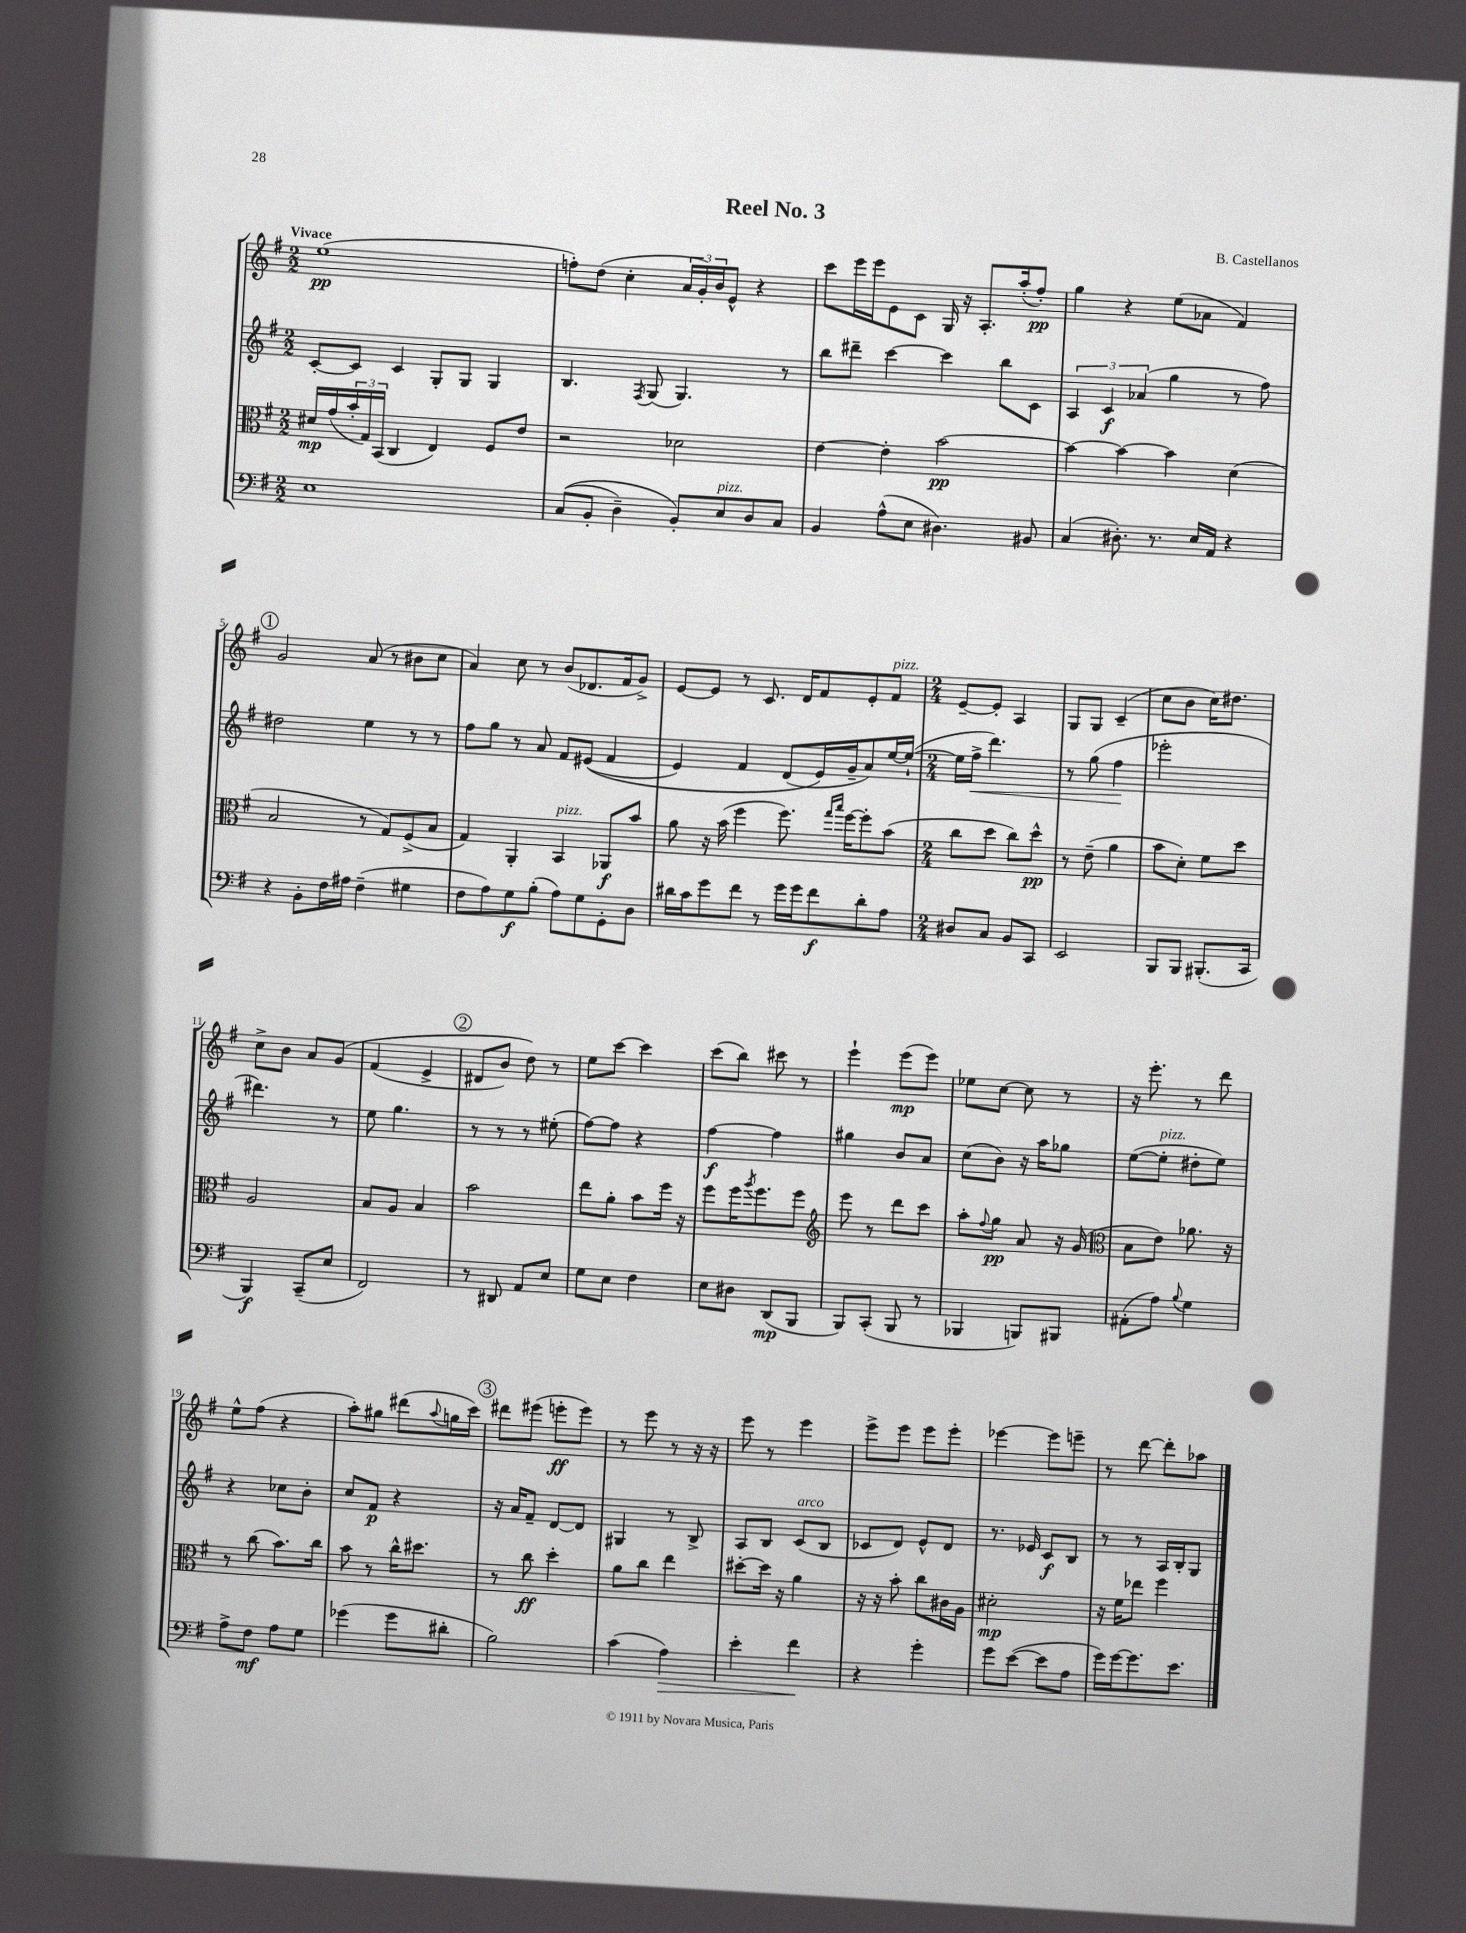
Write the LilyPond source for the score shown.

\header { title = "Reel No. 3" composer = "B. Castellanos" }
<<
\new StaffGroup <<
\new Staff = "s0" {
    \clef treble \key g \major \numericTimeSignature \time 2/2 \tempo "Vivace"
    e''1\pp( |
    f''8-.) d''8( c''4-. \tuplet 3/2 { a'16 g'16-.) b'16 } e'8-^ r4 |
    c'''8 e'''16 e'''16 e'8 c'8 g16 r16 a8.-. a''16-.( fis''8-.\pp) |
    g''4 r4 e''8( aes'8 fis'4) |
    \mark \markup { \circle "1" } g'2 a'8( r8 bis'8 c''8 |
    a'4) c''8 r8 b'8( des'8. fis'16 g'8->) |
    e'8~ e'8 r8 c'8. d'16 fis'8 e'8-. fis'8^\markup { \italic "pizz." } |
    \numericTimeSignature \time 2/4 e'8~-- e'8-. a4 |
    g8 g8 c'4--( |
    c''8 b'8 c''16) dis''8. |
    c''8-> b'8 a'8 g'8\( |
    fis'4( e'4-> |
    \mark \markup { \circle "2" } dis'8 b'8) d''8\) r8 |
    e''8 c'''8~ c'''4 |
    c'''8( b''8) cis'''8 r8 |
    e'''4-! e'''8\mp( e'''8) |
    ees''8 c''8~ c''8 r8 |
    r16 e'''8.-. r8 d'''8 |
    e''8-^ fis''8( r4 |
    a''8-.) gis''8 dis'''8( \appoggiatura { a''8 } g''16 c'''16) |
    \mark \markup { \circle "3" } dis'''8 eis'''8( e'''8-.\ff e'''8) |
    r8 e'''8 r8 r16 r16 |
    e'''8 r8 e'''4 |
    e'''8-> e'''8 e'''8 e'''8-. |
    ees'''4~ ees'''8 e'''8-- |
    r8 d'''8~ d'''8-. aes''8 \bar "|." |
}
\new Staff = "s1" {
    \clef treble \key g \major \numericTimeSignature \time 2/2
    c'8~-. c'8 c'4 g8-. g8 g4 |
    b4. \acciaccatura { fis8 } g8( g4.) r8 |
    b''8 dis'''8-- c'''4~ c'''4 b''8 c'8 |
    \tuplet 3/2 { a4 c'4\f aes'4( } g''4 r8 fis''8) |
    \mark \markup { \circle "1" } dis''2 e''4 r8 r8 |
    fis''8 g''8 r8 a'8 fis'8 eis'8(\( fis'4 |
    e'4) fis'4 d'8( e'16\) g'16-- a'8) e''16~ e''16~-!( |
    \numericTimeSignature \time 2/4 e''16 fis''16->\< d'''4.) |
    r8 g''8( fis''4\! |
    ees'''2-. |
    dis'''4.) r8 |
    e''8 g''4. |
    \mark \markup { \circle "2" } r8 r8 r8 eis''8-.( |
    fis''8~) fis''8 r4 |
    fis''4~\f fis''4 |
    gis''4 b'8 a'8 |
    c''8( b'8) r16 a''16 ges''8 |
    e''8~( e''8-.^\markup { \italic "pizz." } dis''8-. e''8) |
    r4 ces''8 b'8-. |
    c''8 fis'8\p r4 |
    \mark \markup { \circle "3" } r16 a'16 fis'8-- d'8~ d'8 |
    gis4 r8 b8-> |
    a8 b8 c'8^\markup { \italic "arco" }( b8 |
    ces'8 d'8) e'8-^ d'8 |
    r8. ees'16 c'8\f b8 |
    r8 r8 a16 b16-. g8 \bar "|." |
}
\new Staff = "s2" {
    \clef alto \key g \major \numericTimeSignature \time 2/2
    dis'16\mp g'16( \tuplet 3/2 { b'16-. g16) b,16( } c4 e4) fis8 e'8 |
    r2 des'2 |
    e'4~ e'4-. b'2~\pp |
    b'4~ b'4~ b'4 d'4( |
    \mark \markup { \circle "1" } b2 r8 g8) fis8->( b8 |
    g4) a,4-. b,4^\markup { \italic "pizz." } aes,8\f b'8 |
    a'8 r16 b'16( fis''4 fis''8.) \grace { g''16 b''16 } fis''16~ fis''8-. b'8( |
    \numericTimeSignature \time 2/4 c''8 d''8 c''8) d''8-^\pp |
    r8 e'8--( a'4 |
    b'8 d'8-.) fis'8 d''8 |
    a2 |
    b8 a8 b4 |
    \mark \markup { \circle "2" } b'2 |
    e''8 a'8-. b'8 fis''16 r16 |
    fis''8 fis''16 \acciaccatura { a''8 } fis''8. fis''8 |
    \clef treble e'''8 r8 d'''8 c'''8 |
    a''8-. \appoggiatura { fis''8 } g''8\pp a'8 r16 g'16( |
    \clef alto b8 e'8) aes'8. r16 |
    r8 c''8( b'8.) c''16 |
    b'8 r8 c''16-^ dis''8. |
    \mark \markup { \circle "3" } r8 c''8\ff d''4-. |
    a'8 c''8 e''4 |
    dis''8~-. dis''16 r16 a'4 |
    r16 r16 b'8-. c''8 cis'16 a16 |
    dis'2-.\mp |
    r16 fis'16 ees''8 fis''4 \bar "|." |
}
\new Staff = "s3" {
    \clef bass \key g \major \numericTimeSignature \time 2/2
    e1 |
    c8(\( b,8-. d4--) b,8-.\) e8^\markup { \italic "pizz." } d8 c8 |
    b,4 a8-^( e8 dis4.) bis,8 |
    c4( dis8.-.) r8. e16 a,16 r4 |
    \mark \markup { \circle "1" } r4 b,8-. fis16 ais16 fis4--( gis4 |
    fis8 a8) g8\f b8-.( a8) g8 g,8-. d8 |
    dis'16 c'16 g'8 fis'8 r8 g'16 g'16 fis'8\f dis'8-. a8 |
    \numericTimeSignature \time 2/4 dis8 c8 b,8 c,8 |
    e,2 |
    b,,8 b,,8 bis,,8.-.( c,16 |
    b,,4\f) c,8--( e8 |
    fis,2) |
    \mark \markup { \circle "2" } r8 dis,8 a,8 e8 |
    g8 e8 fis4 |
    e8 dis8 d,8\mp( b,,8 |
    b,,8) c,8-.( b,,8 r8 |
    bes,,4 b,,8) bis,,8 |
    ais,8-.( a8) \appoggiatura { b8 } g4 |
    a8-> fis8\mf a8 g8 |
    ges'4( ges'8 dis'8-. |
    \mark \markup { \circle "3" } b2) |
    c'4( a4\>) |
    e'4-. fis'4\! |
    r4 g'4-. |
    g'8 e'8~( e'8 a8 |
    g'16) g'16~ g'8. e'8. \bar "|." |
}
>>
>>
